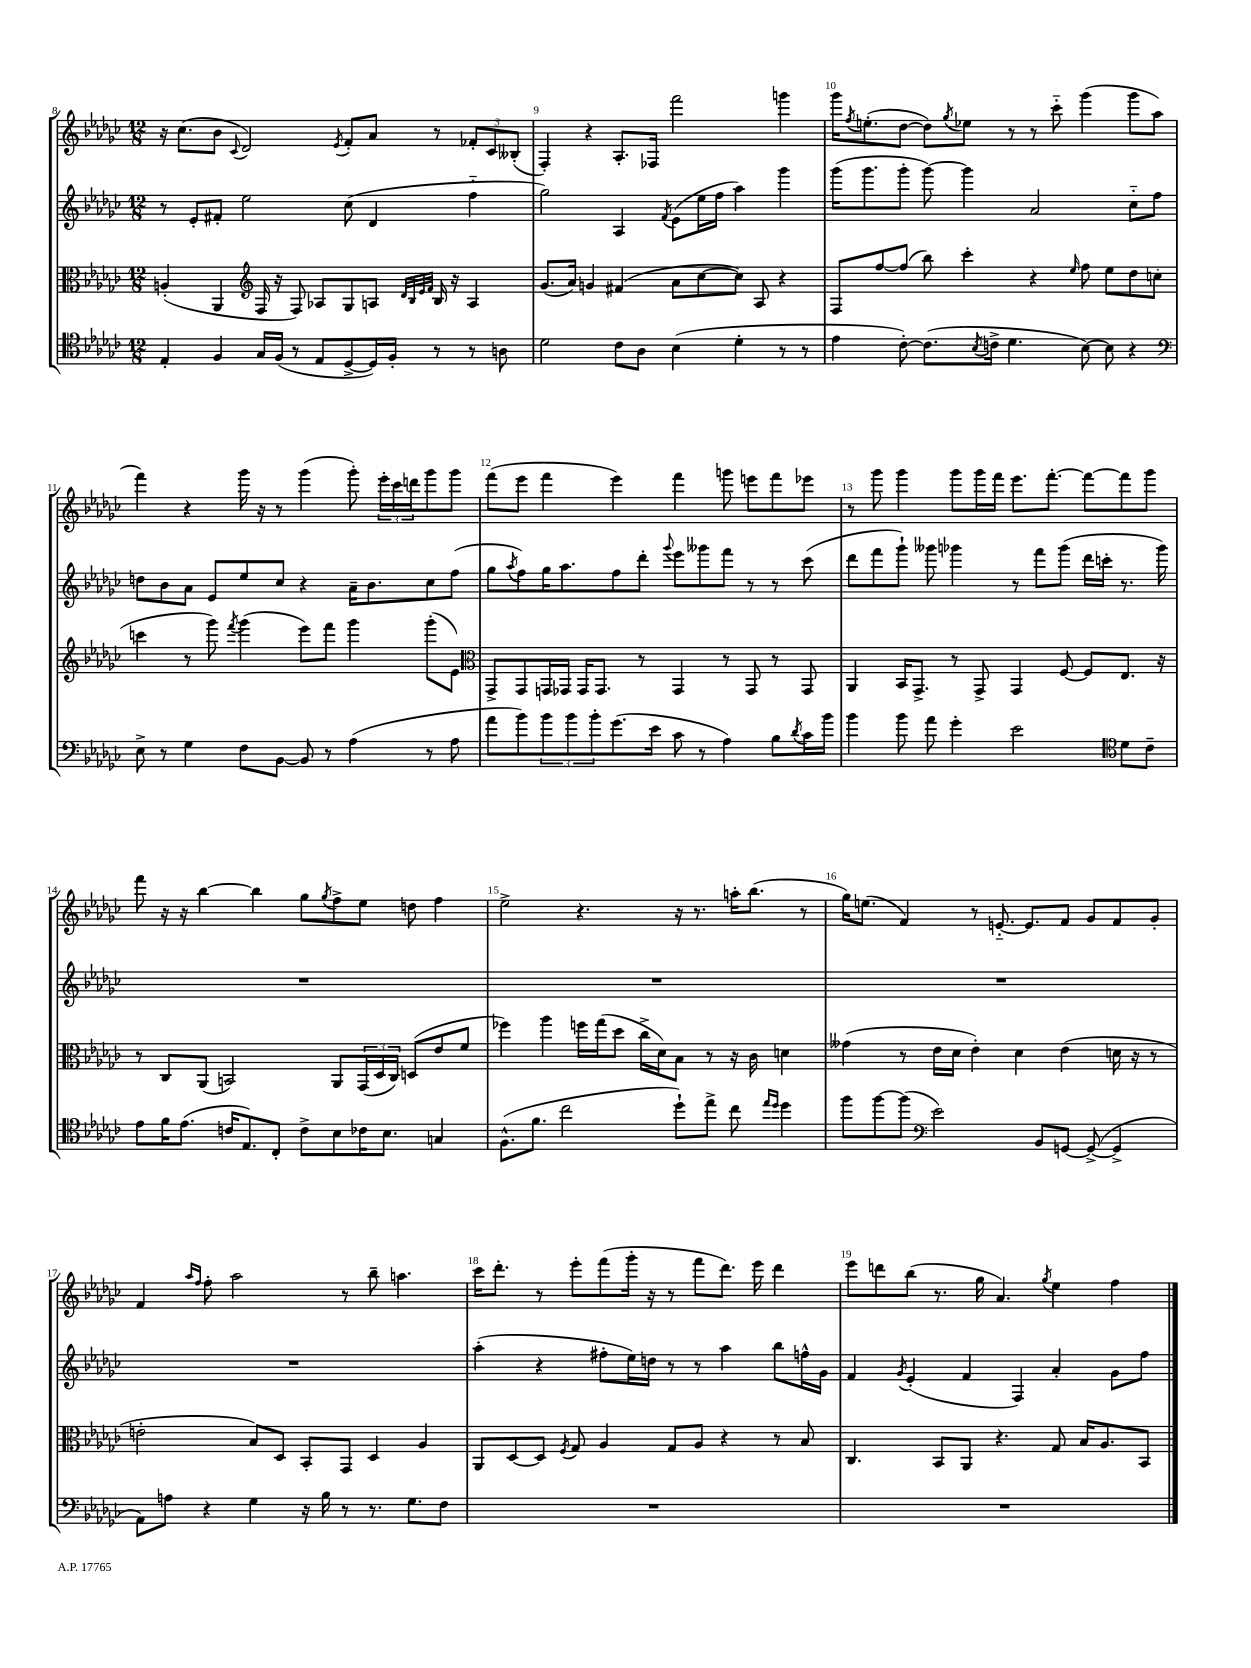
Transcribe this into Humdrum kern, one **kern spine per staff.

**kern	**kern	**kern	**kern
*staff4	*staff3	*staff2	*staff1
*clefC4	*clefC3	*clefG2	*clefG2
*k[b-e-a-d-g-c-]	*k[b-e-a-d-g-c-]	*k[b-e-a-d-g-c-]	*k[b-e-a-d-g-c-]
*M12/8	*M12/8	*M12/8	*M12/8
4E-'	(4A'	8r	16r
.	.	.	(8.cc-
.	.	8e-'	.
4F	4AA-	8f#'	8b-
.	.	.	8qqc-
.	.	2ee-	2d-)
*	*clefG2	*	*
16G-	16F	.	.
(16F	16r	.	.
8r	8F)	.	.
8E-	8A-	.	.
.	.	.	8qe-
[8D-^	8G-	(8cc-	8f'
16D-])	8A	4d-	8a-
16F'	.	.	.
.	32qqd-	.	.
.	32qqB-	.	.
.	32qqe-	.	.
.	32qqf	.	.
8r	16B-	.	8r
.	16r	.	.
8r	4A	4ff'~	12f-'
.	.	.	12c-
8A	.	.	.
.	.	.	(12B--'
=	=	=	=
2d-	(8.g-	2gg-)	4F')
.	16a-)	.	.
.	4g	.	4r
8c-	(4f#	4A-	8.A-'
8A-	.	.	.
.	.	.	16F-
.	.	8qf	.
(4B-	8a-	(8e-	2fff
.	[8cc-	16ee-	.
.	.	16ff	.
4d-'	8cc-])	4aa-)	.
.	8A-	.	.
8r	4r	4ggg-	4ggg
8r	.	.	.
=	=	=	=
4e-	8F	(16ggg-	16ggg-
.	.	.	8qff
.	.	8.ggg-	(8.ee'
.	[8ff	.	.
[8c-')	(8ff]	8ggg-'	[8dd-
(8.c-]	8bb-)	[8ggg-)	8dd-])
.	.	.	8qgg-
.	4ccc-'	4ggg-]	8ee-
8qB-	.	.	.
16c^	.	.	.
4.d-	.	.	8r
.	4r	2a-	8r
.	.	.	8ccc-'~
.	16qqee-	.	.
[8B-)	8ff	.	(4ggg-
8B-]	8ee-	.	.
4r	8dd-	8cc-'~	8ggg-
.	(8cc	8ff	8aa-
=	=	=	=
*clefF4	*	*	*
8E-^	4ccc	8dd	4fff)
8r	.	8b-	.
4G-	8r	8a-	4r
.	8ggg-)	8e-	.
.	8qfff	.	.
8F	(4ggg-	8ee-	16ggg-
.	.	.	16r
[8BB-	.	8cc-	8r
8BB-]	8eee-)	4r	(4ggg-
8r	8fff	.	.
(4A-	4ggg-	16a-~	8ggg-')
.	.	8.b-	.
.	.	.	24eee-'
.	.	.	24ccc-
.	.	.	24ddd
8r	(8ggg-'	8cc-	8ggg-
8A-	8e-)	(8ff	8ggg-
=	=	=	=
*	*clefC3	*	*
8a-	8GG-^	8gg-	(8fff
.	.	8qaa-	.
8b-)	8GG-	8ff)	8eee-
12b-	16GG	16gg-	4fff
.	16GG-	8.aa-	.
12b-	.	.	.
.	16GG-	.	.
12b-'	.	.	.
.	8.GG-	.	.
(8.g-	.	8ff	4eee-)
.	8r	8ddd-'	.
16e-	.	.	.
.	.	8qqggg-	.
8c-	4GG-	8eee-	4fff
8r	.	8ggg--	.
4A-)	8r	8fff	8ggg
.	8GG-	8r	8eee
8B-	8r	8r	8fff
8qd-	.	.	.
16c-	8GG-	(8ccc-	8eee-
16b-	.	.	.
=	=	=	=
4b-	4AA-	8ddd-	8r
.	.	8fff	8ggg-
8b-	16BB-	8ggg-`)	4ggg-
.	8.GG-^	.	.
8a-	.	8ggg--	.
4g-'	8r	4ggg-	8ggg-
.	8GG-^	.	16ggg-
.	.	.	16fff
2e-	4GG-	8r	8.eee-
.	.	8fff	.
.	.	.	[8.fff'
.	[8F	(8ggg-	.
.	8F]	16ddd-	8fff_
.	.	16ccc'	.
*clefC4	*	*	*
8d-	8.E-	8.r	8fff]
8c-~	.	.	8ggg-
.	16r	16ggg-)	.
=	=	=	=
8e-	8r	1.r	8fff
16f	8C-	.	16r
(8.e-	.	.	16r
.	(8AA-	.	[4bb-
16c	2BB)	.	.
8.E-)	.	.	.
.	.	.	4bb-]
8C-'	.	.	.
8c^	.	.	8gg-
.	.	.	8qgg-
8B-	8AA-	.	8ff^
16c-	(24GG-	.	8ee-
.	24D-	.	.
8.B-	.	.	.
.	24C-)	.	.
.	(8D	.	8dd
4G	8e-	.	4ff
.	8f	.	.
=	=	=	=
(8.F^^	4ff-)	1.r	2ee-^
8.f	.	.	.
.	4aa-	.	.
2cc-	.	.	.
.	16ff	.	4.r
.	(16gg-	.	.
.	8dd-	.	.
.	16cc-^	.	.
.	16d-)	.	.
8dd-`)	8B-	.	16r
.	.	.	8.r
8ee-^	8r	.	.
8cc-	16r	.	16aa'
.	16c-	.	(8.bb-
16qqee-	.	.	.
16qqdd-	.	.	.
4dd-	4d	.	.
.	.	.	8r
=	=	=	=
8ff	(4g--	1.r	16gg-)
.	.	.	(8.ee
[8ff	.	.	.
(8ff]	8r	.	4f)
*clefF4	*	*	*
2e-)	16e-	.	.
.	16d-	.	.
.	4e-')	.	8r
.	.	.	[8.e'~
.	4d-	.	.
.	.	.	8.e]
8BB-	.	.	.
[8GG	(4e-	.	8f
(8GG^_	.	.	8g-
4GG^]	16d	.	8f
.	16r	.	.
.	8r	.	8g-'
=	=	=	=
8AA-)	2e'	1.r	4f
8A	.	.	.
.	.	.	16qqaa-
.	.	.	16qqff
4r	.	.	8ff'
.	.	.	2aa-
4G-	8B-)	.	.
.	8D-	.	.
16r	8BB-'	.	.
16B-	.	.	.
8r	8GG-	.	8r
8.r	4D-	.	8bb-~
.	.	.	4.aa
8.G-	.	.	.
.	4A-	.	.
8F	.	.	.
=	=	=	=
1.r	8AA-	(4aa-'	16ccc-
.	.	.	8.ddd-'
.	[8D-	.	.
.	8D-]	4r	8r
.	8qF	.	.
.	8G-	.	8eee-'
.	4A-	8ff#'	(8fff
.	.	16ee-)	16ggg-'
.	.	16dd	16r
.	8G-	8r	8r
.	8A-	8r	8fff
.	4r	4aa-	8.ddd-)
.	.	.	16eee-
.	8r	8bb-	4ddd-
.	8B-	16ff^^	.
.	.	16g-	.
=	=	=	=
1.r	4.C-	4f	8eee-
.	.	.	8ddd
.	.	8qg-	.
.	.	(4e-'	(8bb-
.	8BB-	.	8.r
.	8AA-	4f	.
.	.	.	16gg-
.	4.r	.	4.a-)
.	.	4F)	.
.	.	.	8qgg-
.	8G-	4a-'	4ee-
.	16B-	.	.
.	8.A-	.	.
.	.	8g-	4ff
.	8BB-	8ff	.
==	==	==	==
*-	*-	*-	*-
